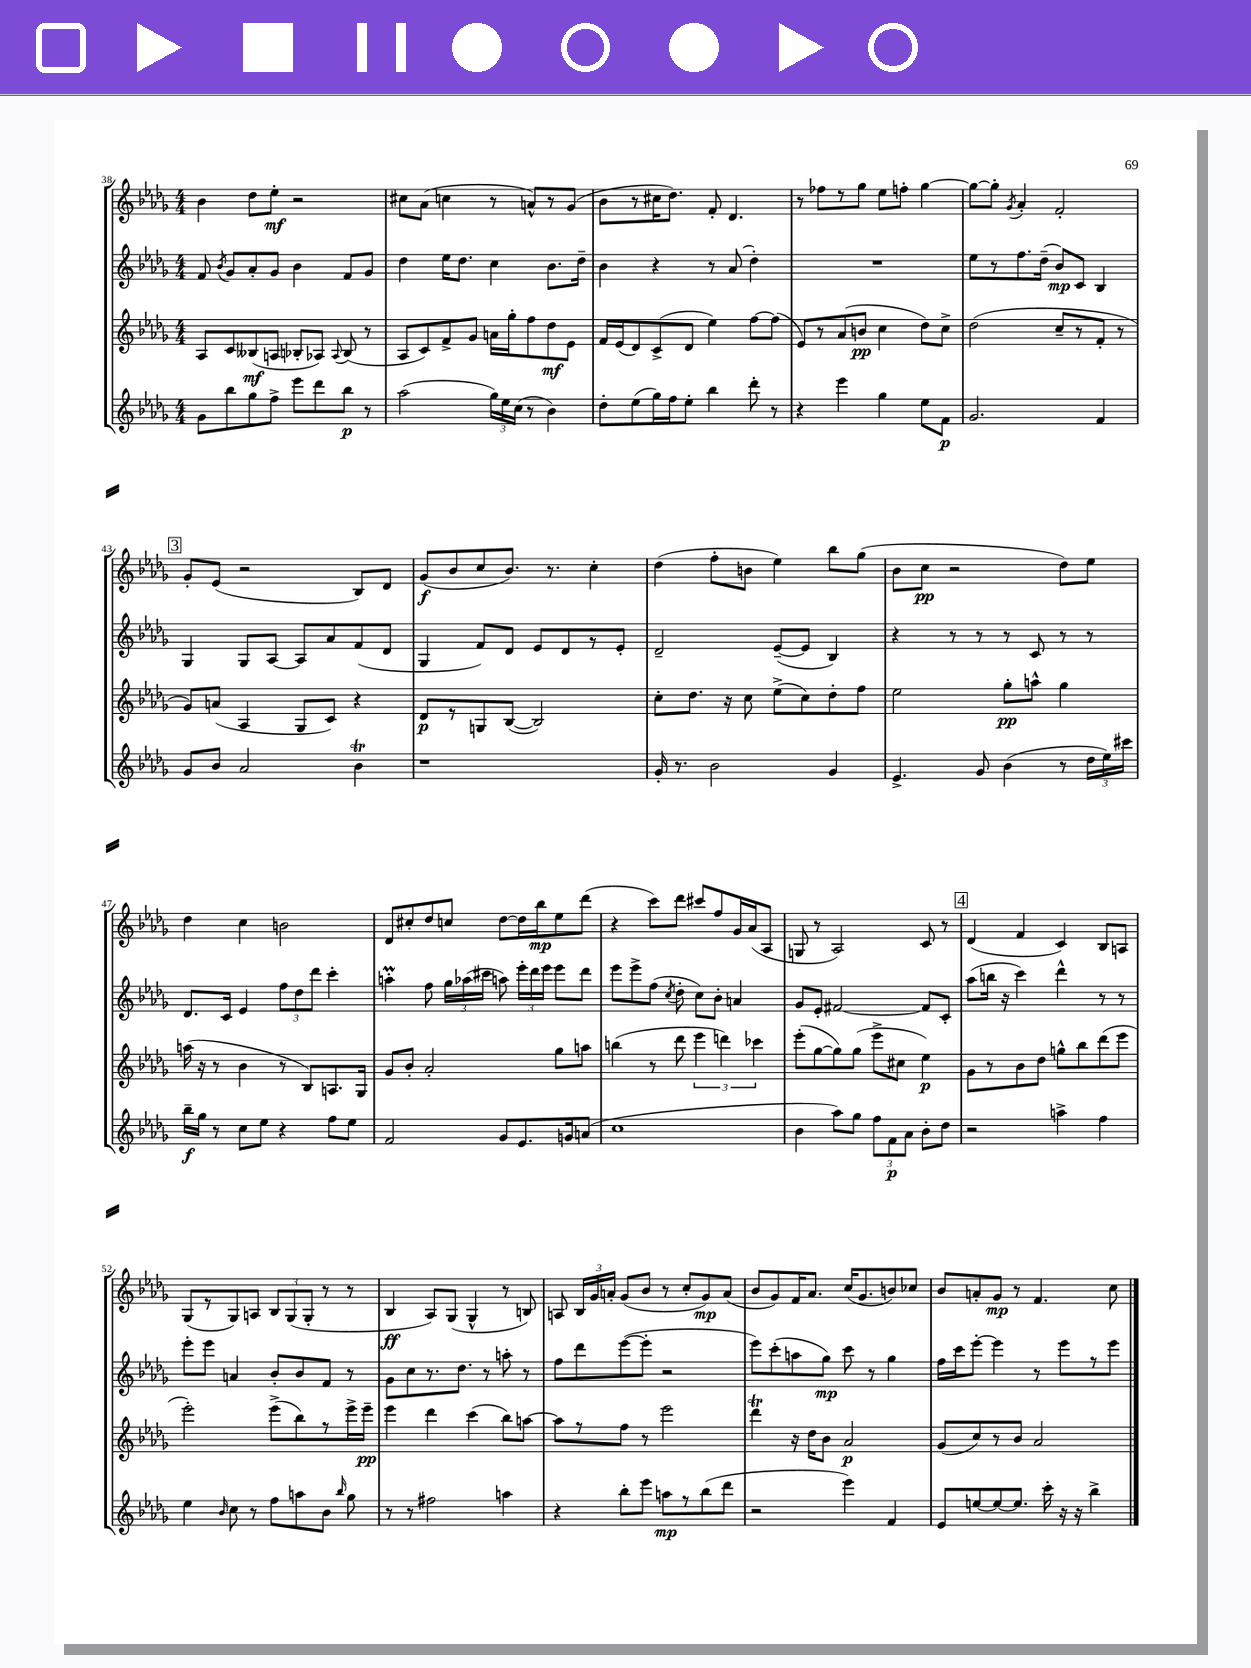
<<
\new StaffGroup <<
\new Staff = "s0" {
    \clef treble \key des \major \numericTimeSignature \time 4/4
    \autoBeamOff bes'4 des''8[ ees''8]-.\mf r2 |
    cis''8[ aes'8]( c''4 r8 a'8[-^) r8 ges'8]( |
    bes'8[ r8 cis''16 des''8.]) f'8-. des'4. |
    r8 fes''8[ r8 ges''8] ees''8[ f''8]-. ges''4~ |
    ges''8[~ ges''8]-. \acciaccatura { ges'8 } aes'4-. f'2-. |
    \mark \markup { \box "3" } ges'8[-. ees'8]( r2 bes8[) des'8] |
    ges'8[\f( bes'8 c''8 bes'8.]) r8. c''4-. |
    des''4( f''8[-. b'8] ees''4) bes''8[ ges''8]( |
    bes'8[ c''8]\pp r2 des''8[) ees''8] |
    des''4 c''4 b'2 |
    des'8[ cis''8-. des''8 c''8] des''8[~ des''16 bes''16\mp ees''8 des'''8]( |
    r4 c'''8[) des'''8] cis'''8[ f''8 ges'16 aes'16( aes8] |
    g8 r8 aes2) c'8 r8 |
    \mark \markup { \box "4" } des'4( f'4 c'4) bes8[ a8] |
    ges8[( r8 ges8) a8] \tuplet 3/2 { bes8[ ges8( ges8]-. } r8 r8 |
    bes4\ff aes8[) ges8]( ges4-^ r8 b8) |
    a8 \tuplet 3/2 { bes16[ ges'16 a'16]-. } ges'8[( bes'8] r8 c''8[-. ges'8\mp) a'8]( |
    bes'8[ ges'8) f'16 aes'8.] c''16[( ges'8. b'8) ces''8] |
    bes'8[ a'8-. ges'8]\mp r8 f'4. c''8 \bar "|." |
}
\new Staff = "s1" {
    \clef treble \key des \major \numericTimeSignature \time 4/4
    \autoBeamOff f'8 \acciaccatura { bes'8 } ges'8[ aes'8-. ges'8] bes'4 f'8[ ges'8] |
    des''4 ees''16[ des''8.] c''4 bes'8.[ des''16]-- |
    bes'4 r4 r8 aes'8( des''4-.) |
    R1 |
    ees''8[ r8 f''8. des''16]--( bes'8[\mp) c'8] bes4 |
    \mark \markup { \box "3" } ges4 ges8[ aes8]~ aes8[ aes'8 f'8( des'8] |
    ges4 f'8[) des'8] ees'8[ des'8 r8 ees'8]-. |
    des'2-- ees'8[~--( ees'8] bes4) |
    r4 r8 r8 r8 c'8 r8 r8 |
    des'8.[ c'16] ees'4 \tuplet 3/2 { f''8[ des''8 des'''8] } c'''4-. |
    a''4-.\prall f''8 \tuplet 3/2 { ges''16[ aes''16( cis'''16] } a''8) \tuplet 3/2 { ees'''16[-. des'''16 ees'''16] } ees'''8[ des'''8] |
    ees'''8[ ees'''8-> f''8]( \acciaccatura { c''8 } des''8-. c''8[) bes'8]-. a'4 |
    ges'8[ ees'8]-. fis'2~ fis'8[ c'8]-. |
    \mark \markup { \box "4" } aes''8[( b''16] r16 c'''4) des'''4-^ r8 r8 |
    ees'''8[-. ees'''8] a'4 bes'8[-. bes'8 f'8] r8 |
    ges'8[ c''8 r8. des''8.] r8 a''8-. r8 |
    f''8[ des'''8 ees'''8~( ees'''8]-. r2 |
    ees'''8[) c'''8-.( a''8 ges''8]\mp) c'''8 r8 ges''4 |
    f''16[ c'''16 ees'''8]~-. ees'''4 r8 ees'''8[ r8 ees'''8] \bar "|." |
}
\new Staff = "s2" {
    \clef treble \key des \major \numericTimeSignature \time 4/4
    \autoBeamOff aes8[ c'8 beses8\mf( a8] bes8[-. aes8]) \appoggiatura { aes8 } bes8( r8 |
    aes8[ c'8) f'8-> ges'8] a'16[ ges''16-. f''8 des''8\mf ees'8] |
    f'16[ ees'16( des'8) c'8->( des'8] ees''4) f''8[~ f''8]( |
    ees'8[) r8 aes'8( b'8]\pp c''4 des''8[) c''8]-> |
    des''2( c''8[-- r8 f'8]-. r8 |
    \mark \markup { \box "3" } ges'8[) a'8]( aes4 ges8[ c'8]) r4 |
    des'8[\p r8 g8 bes8]~( bes2) |
    c''8[-. des''8.] r16 c''8 ees''8[->( c''8) des''8-. f''8] |
    ees''2 ges''8[-.\pp a''8]-^ ges''4 |
    a''16( r16 r8 bes'4 r8 bes8[) a8. ges16] |
    ges'8[ bes'8]-. aes'2-. ges''8[ a''8] |
    b''4( r8 des'''8 \tuplet 3/2 { ees'''4 d'''4) ces'''4 } |
    ees'''8[-.( ges''8~ ges''8) ges''8]( ees'''8[-> cis''8] ees''4\p) |
    \mark \markup { \box "4" } ges'8[ r8 bes'8 des''8] g''8[-^ bes''8 des'''8( ees'''8] |
    ees'''2-.) ees'''8[->( bes''8) r8 ees'''16-> ees'''16]--\pp |
    ees'''4 des'''4 c'''4( bes''8[) a''8]~ |
    a''8[ r8 f''8] r8 ees'''2 |
    des'''4\trill r16 des''16[ bes'8] aes'2\p |
    ges'8[( c''8) r8 bes'8] aes'2 \bar "|." |
}
\new Staff = "s3" {
    \clef treble \key des \major \numericTimeSignature \time 4/4
    \autoBeamOff ges'8[ bes''8 ges''8 f''8]-> ees'''8[ des'''8 bes''8]\p r8 |
    aes''2( \tuplet 3/2 { ges''16[) ees''16 c''16]( } r8 bes'4) |
    des''8[-. ees''8( ges''16) f''16 ees''8]-. bes''4 des'''8-. r8 |
    r4 ees'''4 ges''4 ees''8[ f'8]\p |
    ges'2. f'4 |
    \mark \markup { \box "3" } ges'8[ bes'8] aes'2 bes'4\trill |
    r1 |
    ges'16-. r8. bes'2 ges'4 |
    ees'4.-> ges'8 bes'4( r8 \tuplet 3/2 { des''16[ ees''16) cis'''16] } |
    bes''16[--\f ges''16] r8 c''8[ ees''8] r4 f''8[ ees''8] |
    f'2 ges'8[ ees'8. g'16 a'8]( |
    c''1 |
    bes'4 aes''8[) ges''8] \tuplet 3/2 { f''8[ f'8\p aes'8] } bes'8[-. des''8] |
    \mark \markup { \box "4" } r2 a''4-> f''4 |
    ees''4 \grace { bes'16 } c''8 r8 f''8[ a''8 bes'8] \grace { bes''16 } ges''8 |
    r8 r8 fis''2 a''4 |
    r4 bes''8[-. ees'''8] a''8[\mp r8 bes''8( des'''8] |
    r2 ees'''4) f'4 |
    ees'8[ e''8~ e''8~ e''8.] c'''16-. r16 r16 bes''4-> \bar "|." |
}
>>
>>
\layout { \context { \Score currentBarNumber = #38 } }
